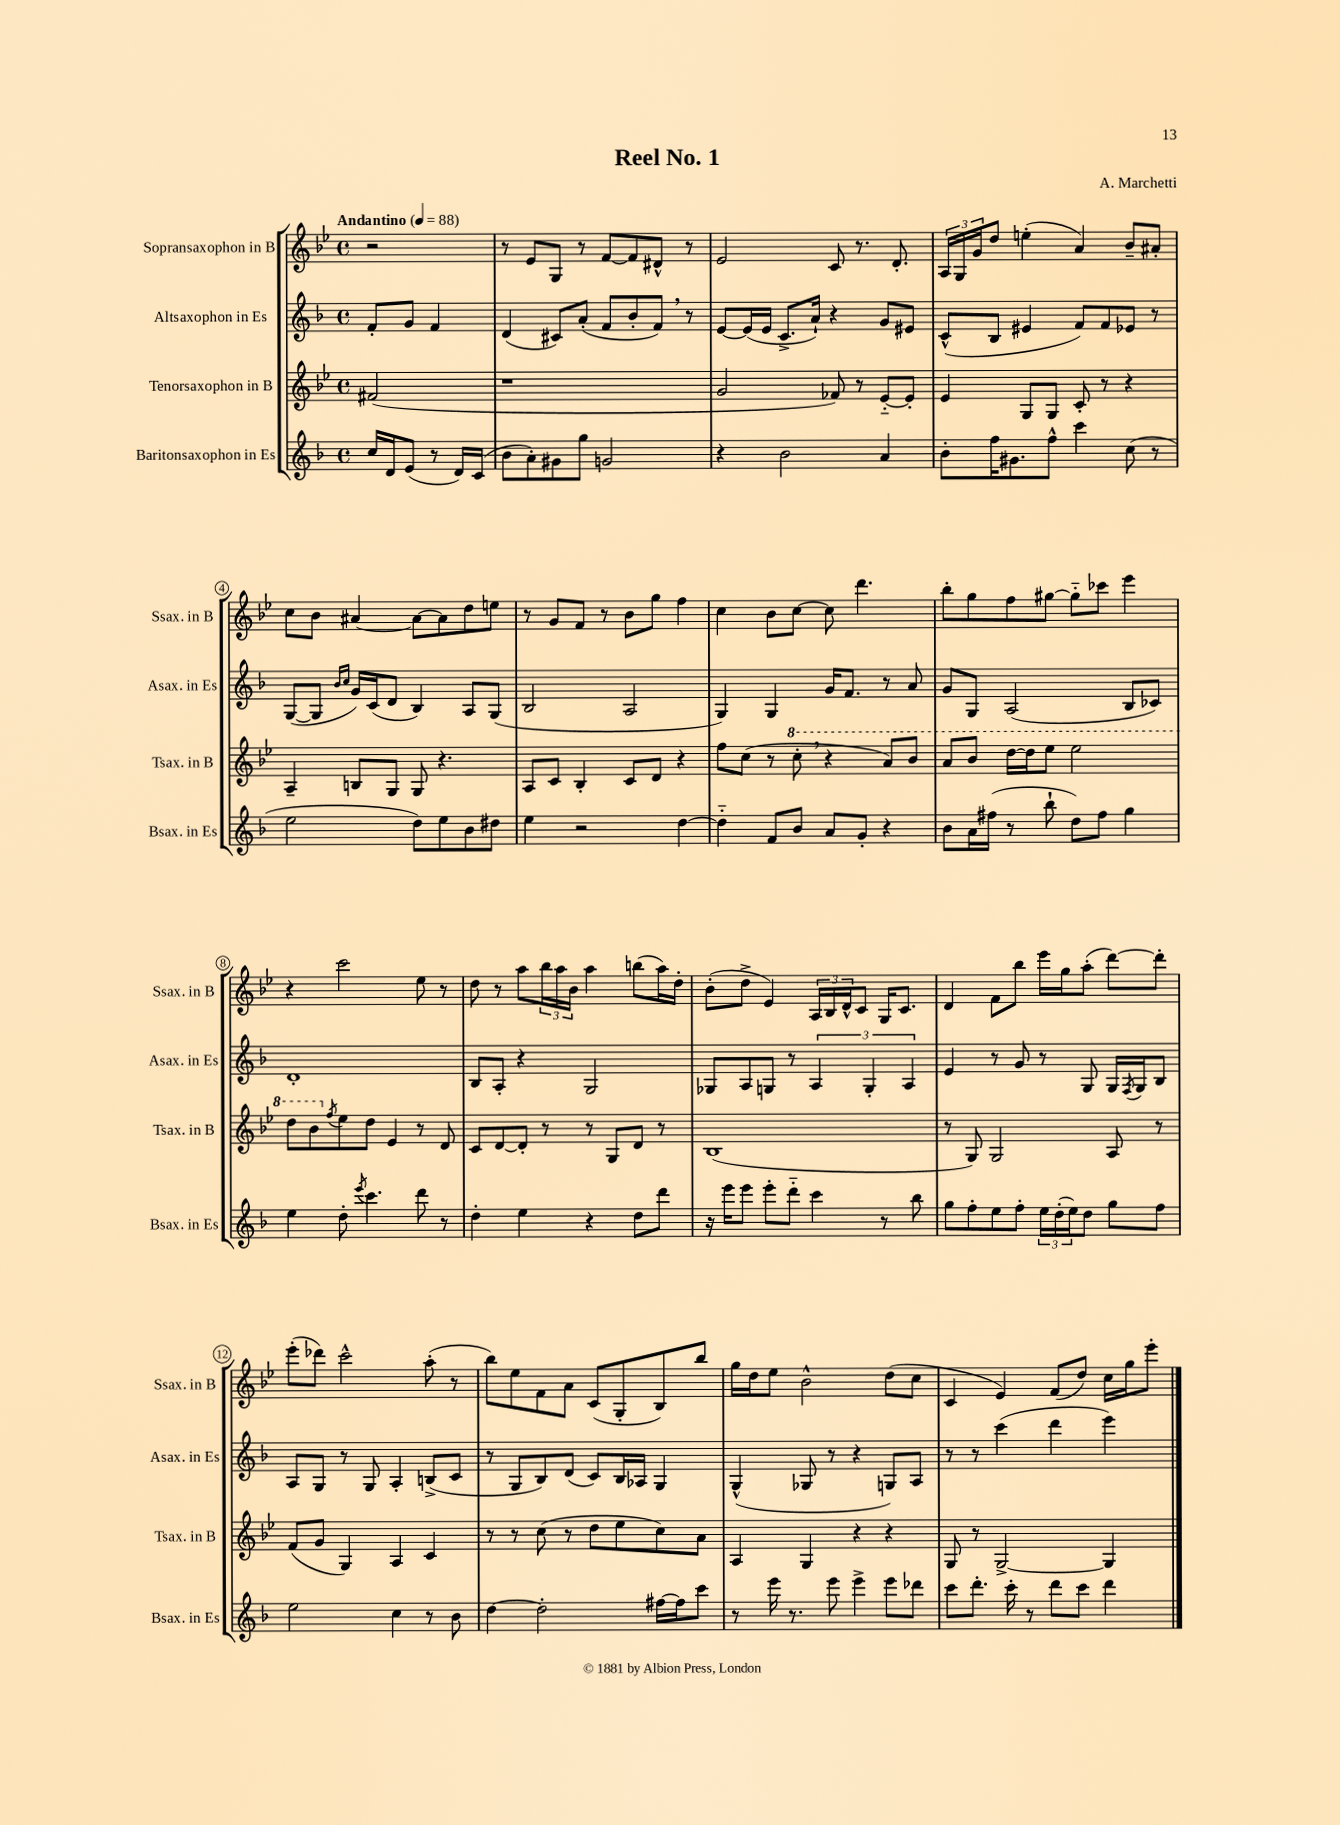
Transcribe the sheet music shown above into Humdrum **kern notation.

**kern	**kern	**kern	**kern
*staff4	*staff3	*staff2	*staff1
*clefG2	*clefG2	*clefG2	*clefG2
*k[b-]	*k[b-e-]	*k[b-]	*k[b-e-]
*M4/4	*M4/4	*M4/4	*M4/4
*met(c)	*met(c)	*met(c)	*met(c)
*MM88	*MM88	*MM88	*MM88
16cc/LL	(2f#/	8f'/L	2r
16d/J	.	.	.
(8e/J	.	8g/J	.
8r	.	4f/	.
16d/LL)	.	.	.
(16c/JJ	.	.	.
=	=	=	=
8b-\L	1r	(4d/	8r
8a'\)	.	.	8e-/L
8g#\	.	8c#/L)	8G/J
8gg\J	.	(8a'/J	8r
2g/	.	8f/L	[8f/L
.	.	8b-'/	8f/]
.	.	8f/J)	8d#^^/J
.	.	8r	8r
=	=	=	=
4r	2g/	[8e/L	2e-/
.	.	(16e/]L	.
.	.	16e/JJ	.
2b-\	.	8.c^/L	.
.	.	16a`/Jk)	.
.	8f-/)	4r	8c/
.	8r	.	8.r
4a/	[8e-'~/L	8g/L	.
.	.	.	8.d'/
.	8e-'/]J	8e#/J	.
=	=	=	=
8b-'\L	4e-/	(8c^^/L	24A/LL
.	.	.	24G/
.	.	.	24g/J
16ff\K	.	8B-/J	8dd/J
8.g#\	.	.	.
.	8G/L	4e#/	(4ee'\
8ff^^\J	8G/J	.	.
4ccc\	8c'/	8f/L)	4a/)
.	8r	8f/	.
(8cc\	4r	8e-/J	8b-~/L
8r	.	8r	8a#'/J
=	=	=	=
2ee\	4A~/	([8G/L	8cc\L
.	.	8G/]J	8b-\J
.	.	16qqb-/LL	.
.	.	16qqcc/JJ	.
.	8B/L	16g/LL)	[4a#/
.	.	(16c/J	.
.	8G/J	8d/J	.
8dd\L)	8G/	4B-/)	8a#\_L
8ee\	4.r	.	8a#\]
8b-\	.	8A/L	8dd\
8dd#\J	.	(8G/J	8ee\J
=	=	=	=
4ee\	8A/L	2B-/	8r
.	8c/J	.	8g/L
2r	4B-'/	.	8f/J
.	.	.	8r
.	8c/L	2A/	8b-\L
.	8d/J	.	8gg\J
[4dd\	4r	.	4ff\
=	=	=	=
4dd'~\]	8ff\L	4G/)	4cc\
.	(8cc\J	.	.
8f/L	8r	4G/	8b-\L
8b-/J	8ccc'\	.	[8cc\J
8a/L	4r	16g/LK	8cc\]
.	.	8.f/J	.
8g'/J	.	.	4.ddd\
4r	8aa/L)	8r	.
.	8bb-/J	8a/	.
=	=	=	=
8b-\L	8aa/L	8g/L	8bb-'\L
16a\L	8bb-/J	8G/J	8gg\
(16ff#\JJ	.	.	.
8r	[16ddd\LL	(2A/	8ff\
.	16ddd\]J	.	.
8bb-`\	8eee-\J	.	[8gg#\J
8dd\L)	2eee-\	.	8gg#'~\]L
8ff#\J	.	.	8ccc-\J
4gg\	.	8B-/L	4eee-\
.	.	8c-/J)	.
=	=	=	=
4ee\	8ddd\L	1d'	4r
.	8bb-\	.	.
.	8qff/	.	.
8dd'\	8ee-\	.	2ccc\
8qeee/	.	.	.
4.ccc\	8dd\J	.	.
.	4e-/	.	.
8ddd\	8r	.	8ee-\
8r	8d/	.	8r
=	=	=	=
4dd'\	8c/L	8B-/L	8dd\
.	[8d/	8A'/J	8r
4ee\	8d'/]J	4r	8aa\L
.	8r	.	24bb-\L
.	.	.	24aa\
.	.	.	24b-\JJ
4r	8r	2G/	4aa\
.	8G/L	.	.
8dd\L	8d/J	.	(8bb\L
8ddd\J	8r	.	16aa\L)
.	.	.	16dd'\JJ
=	=	=	=
16r	(1B-	8G-/L	(8b-'\L
16eee\LK	.	.	.
8eee\J	.	8A/	8dd^\J
8eee'\L	.	8G/J	4e-/)
8ddd'~\J	.	8r	.
4ccc\	.	6A/	24A/LL
.	.	.	24B-/
.	.	.	24d^^/J
.	.	.	8c/J
.	.	6G'/	.
8r	.	.	16G/LK
.	.	.	8.c/J
.	.	6A/	.
8bb-\	.	.	.
=	=	=	=
8gg\L	8r	4e/	4d/
8ff'\	8G/)	.	.
8ee\	2G/	8r	8f\L
8ff'\J	.	8g/	8bb-\J
24ee\LL	.	8r	16eee-\LL
(24dd'\	.	.	.
.	.	.	16gg\J
24ee\J)	.	.	.
8dd\J	.	8G/	(8aa'\J
8gg\L	8A/	16G/LL	[8ddd\L)
.	.	8qF/	.
.	.	16G/J	.
8ff\J	8r	8B-/J	8ddd'\]J
=	=	=	=
2ee\	(8f/L	8A/L	(8eee-'\L
.	8g/J	8G/J	8ddd-\J)
.	4G/)	8r	2ccc^^\
.	.	8G/	.
4cc\	4A/	4A'/	.
8r	4c/	(8B^/L	(8aa'\
8b-\	.	8c/J	8r
=	=	=	=
[4dd\	8r	8r	8bb-\L)
.	8r	8G/L	8ee-\
2dd'\]	(8cc\	8B-/)	8f\
.	8r	(8d/J	8a\J
.	8dd\L	8c/L)	(8c/L
.	8ee-\	16B-/L	8G'/
.	.	16A-/JJ	.
[16ff#\LL	8cc\)	4G/	8B-/)
16ff#\]J	.	.	.
8ccc\J	8a\J	.	8bb-/J
=	=	=	=
8r	4A/	(4G^^/	16gg\LL
.	.	.	16dd\J
16eee\	.	.	8ee-\J
8.r	.	.	.
.	4G/	8G-/	2b-^^\
8eee\	.	8r	.
4eee^\	4r	4r	.
8eee\L	4r	8G/L)	(8dd\L
8ddd-\J	.	8A/J	8cc\J
=	=	=	=
8ccc\L	8G/	8r	4c/
8.ddd'\J	8r	8r	.
.	[2G^/	(4ccc\	4e-/)
16ccc'\	.	.	.
8r	.	.	.
8ddd\L	.	4ddd\	(8f/L
8ccc\J	.	.	8dd/J)
4ddd\	4G/]	4eee\)	16cc\LL
.	.	.	16gg\J
.	.	.	8eee-'\J
==	==	==	==
*-	*-	*-	*-
